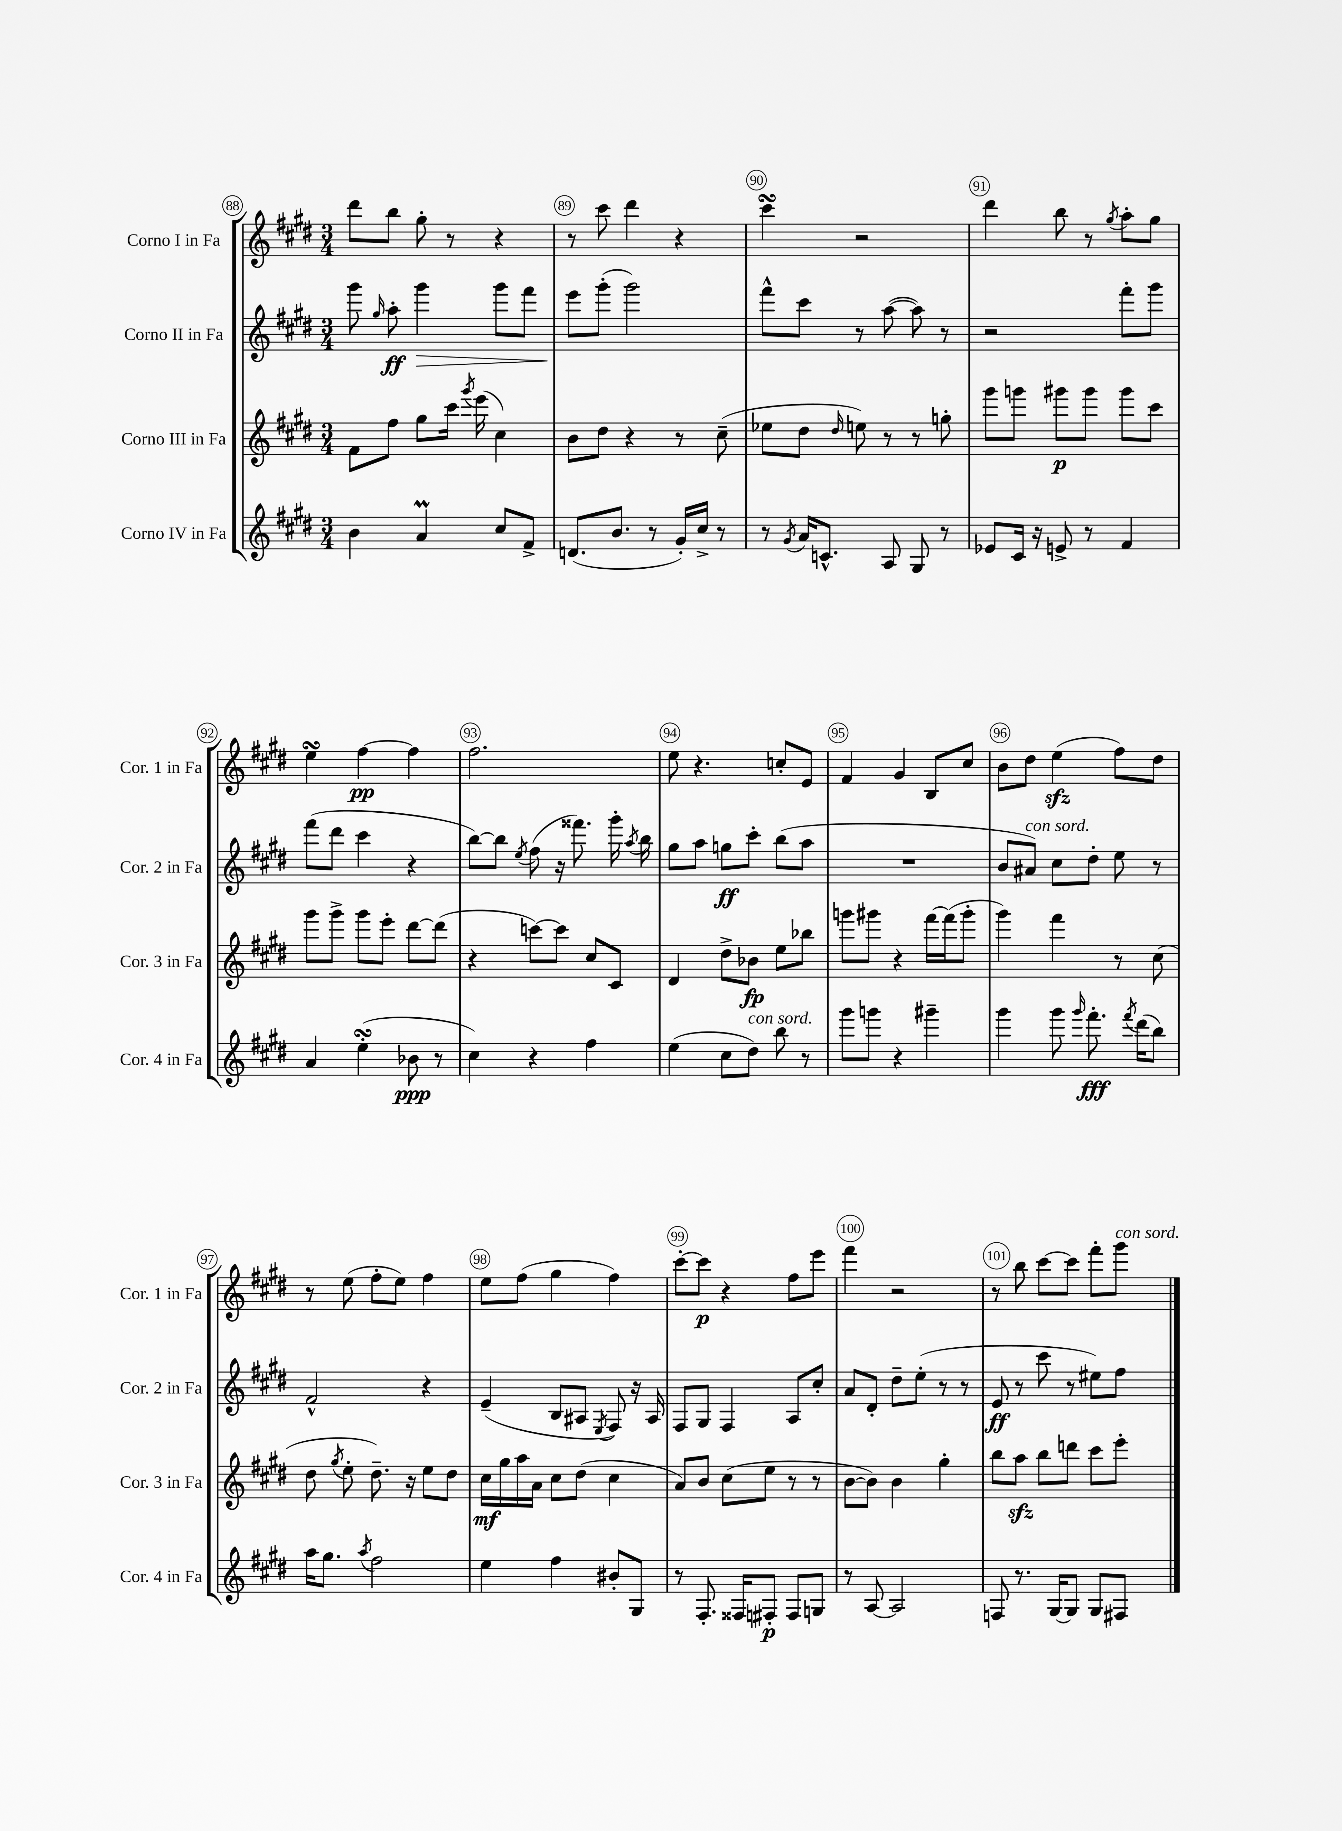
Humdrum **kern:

**kern	**kern	**kern	**kern
*staff4	*staff3	*staff2	*staff1
*clefG2	*clefG2	*clefG2	*clefG2
*k[f#c#g#d#]	*k[f#c#g#d#]	*k[f#c#g#d#]	*k[f#c#g#d#]
*M3/4	*M3/4	*M3/4	*M3/4
4b	8f#	8ggg#	8ddd#
.	.	16qqgg#	.
.	8ff#	8aa'	8bb
4a	8gg#	4ggg#	8gg#'
.	16ccc#	.	8r
.	8qggg#	.	.
.	(16eee	.	.
8cc#	4cc#)	8ggg#	4r
8f#^	.	8fff#	.
=	=	=	=
(8.d	8b	8eee	8r
.	8dd#	(8ggg#'	8ccc#
8.b	.	.	.
.	4r	2ggg#)	4ddd#
8r	.	.	.
16g#')	8r	.	4r
16cc#^	.	.	.
8r	(8cc#~	.	.
=	=	=	=
8r	8ee-	8fff#^^	4ccc#
8qg#	.	.	.
16a	8dd#	8ccc#	.
8.c^^	.	.	.
.	16qqdd#	.	.
.	8ee)	8r	2r
8A	8r	([8aa	.
8G#	8r	8aa])	.
8r	8gg'	8r	.
=	=	=	=
8e-	8ggg#	2r	4ddd#
16c#	8ggg	.	.
16r	.	.	.
8e^	8ggg#	.	8bb
8r	8ggg#	.	8r
.	.	.	8qgg#
4f#	8ggg#	8fff#'	8aa'
.	8ccc#	8ggg#	8gg#
=	=	=	=
4a	8ggg#	(8fff#	4ee
.	8ggg#^	8ddd#	.
(4ee'	8ggg#	4ccc#	[4ff#
.	8eee'	.	.
8b-	[8ddd#	4r	4ff#]
8r	(8ddd#]	.	.
=	=	=	=
4cc#)	4r	[8bb)	2.ff#
.	.	8bb]	.
.	.	8qee	.
4r	[8ccc)	(8ff#	.
.	8ccc]	16r	.
.	.	8.fff##)	.
4ff#	8cc#	.	.
.	8c#	16ggg#'	.
.	.	8qaa	.
.	.	16bb	.
=	=	=	=
(4ee	4d#	8gg#	8ee
.	.	8aa	4.r
8cc#	8dd#^	8gg	.
8dd#)	8b-	8ccc#'	.
8bb	8ee	(8bb	8cc'
8r	8bb-	8aa	8e
=	=	=	=
8ggg#	8ggg	2.r	4f#
8ggg	8ggg#	.	.
4r	4r	.	4g#
4ggg#~	[16fff#	.	8B
.	(16fff#]	.	.
.	8ggg#'	.	8cc#
=	=	=	=
4ggg#	4ggg#)	8b	8b
.	.	8a#)	8dd#
8ggg#	4fff#	8cc#	(4ee
16qqggg#	.	.	.
8.fff#'	.	8dd#'	.
.	8r	8ee	8ff#)
8qfff#	.	.	.
(16ddd#	.	.	.
8bb)	(8cc#	8r	8dd#
=	=	=	=
16aa	8dd#	2f#^^	8r
8.gg#	.	.	.
.	8qgg#	.	.
.	8ee'	.	(8ee
8qaa	.	.	.
2ff#	8.dd#~)	.	8ff#'
.	.	.	8ee)
.	16r	.	.
.	8ee	4r	4ff#
.	8dd#	.	.
=	=	=	=
4ee	16cc#	(4e~	8ee
.	16gg#	.	.
.	16aa	.	(8ff#
.	16a	.	.
4ff#	8cc#	8B	4gg#
.	(8dd#	8A#	.
.	.	8qE	.
8b#'	4cc#	8F#)	4ff#)
8G#	.	16r	.
.	.	16A#	.
=	=	=	=
8r	8a)	8F#	[8ccc#'
8.F#'	8b	8G#	8ccc#]
.	(8cc#	4F#	4r
16F##	.	.	.
8F#'	8ee	.	.
8F#	8r	8A	8ff#
8G	8r	8cc#'	8eee
=	=	=	=
8r	[8b	8a	4fff#
[8A	8b])	8d#'	.
2A]	4b	8dd#~	2r
.	.	(8ee'	.
.	4gg#'	8r	.
.	.	8r	.
=	=	=	=
8F	8bb	8e	8r
8.r	8aa	8r	8bb
.	8bb	8ccc#	[8ccc#
[16G#	.	.	.
8G#]	8ddd	8r	8ccc#]
8G#	8ccc#	8ee#)	8fff#'
8F#	8eee'	8ff#	8ggg#
==	==	==	==
*-	*-	*-	*-
